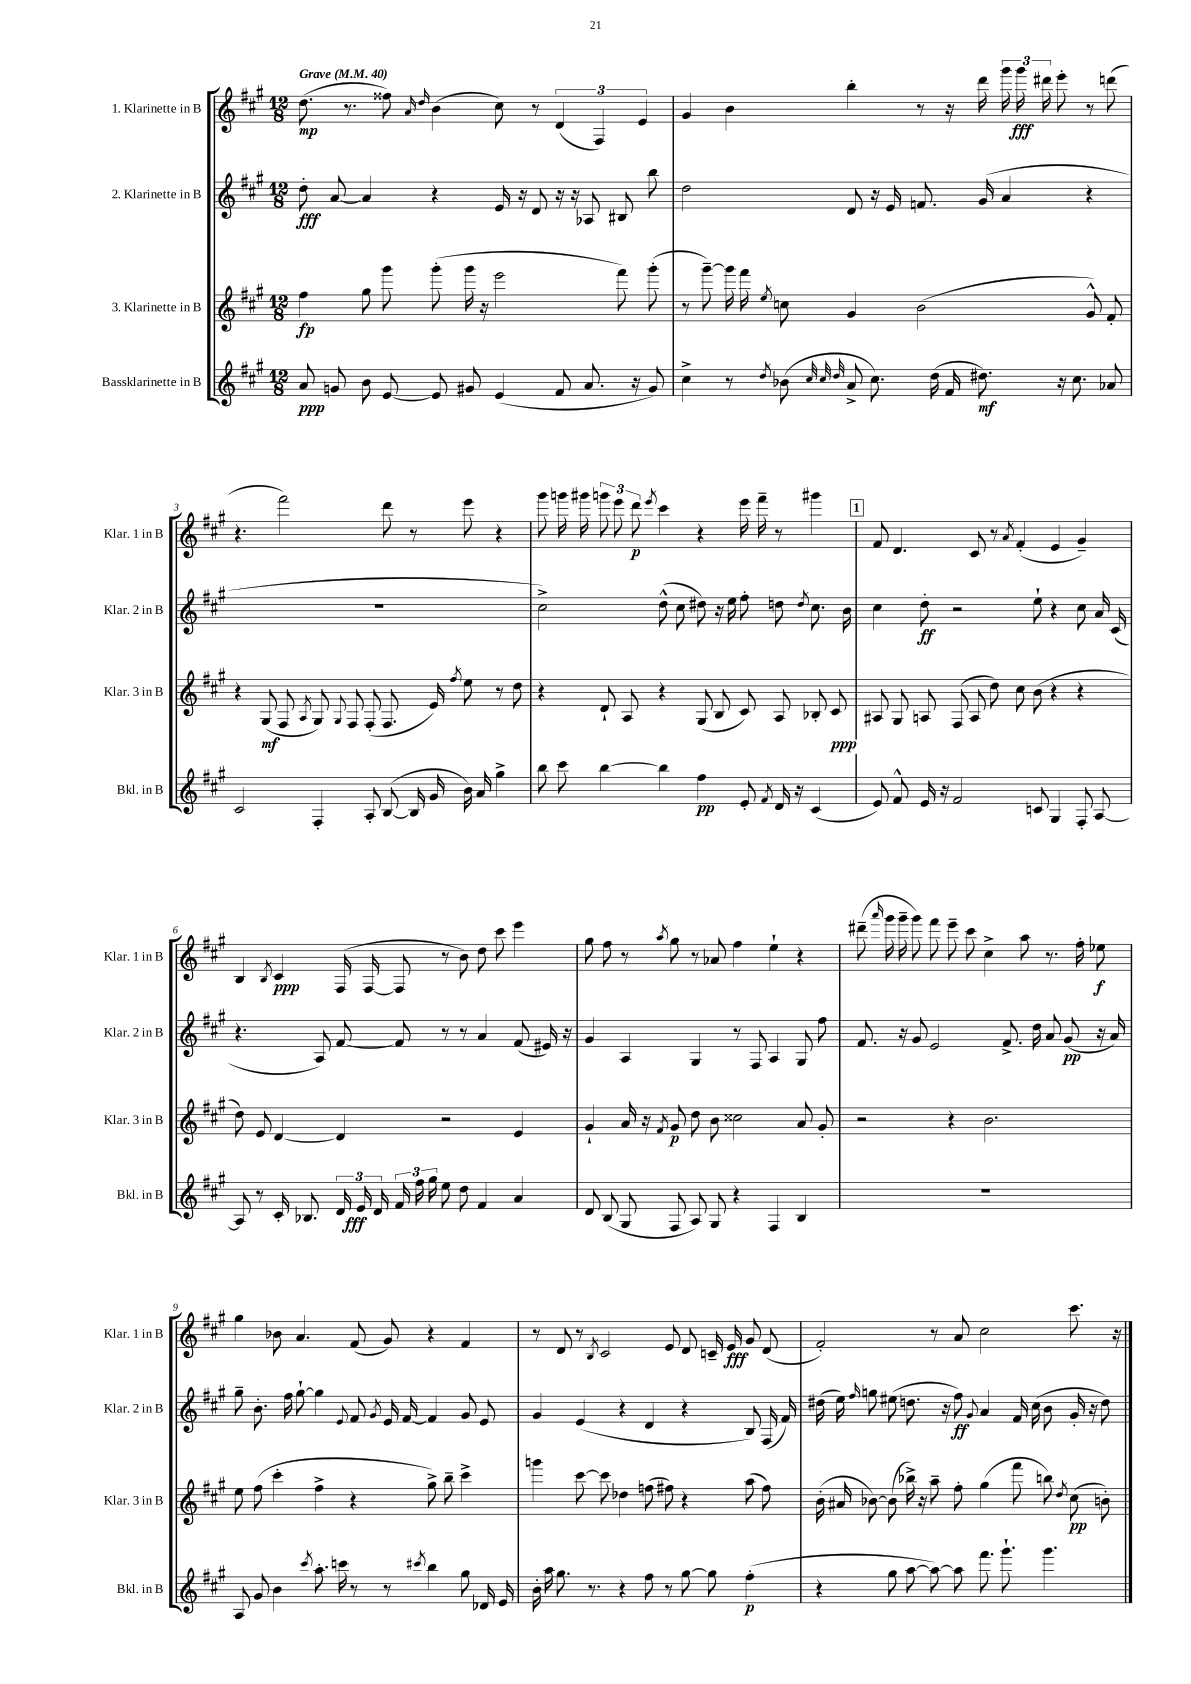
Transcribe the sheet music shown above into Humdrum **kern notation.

**kern	**kern	**kern	**kern
*staff4	*staff3	*staff2	*staff1
*clefG2	*clefG2	*clefG2	*clefG2
*k[f#c#g#]	*k[f#c#g#]	*k[f#c#g#]	*k[f#c#g#]
*M12/8	*M12/8	*M12/8	*M12/8
*MM40	*MM40	*MM40	*MM40
8a	4ff#	8dd'	(8.dd
8g	.	[8a	.
.	.	.	8.r
8b	8gg#	4a]	.
[8e	8ggg#	.	8ff##)
.	.	.	16qqa
.	.	.	16qqdd
8e]	(8ggg#'	4r	(4b
8g#	16ggg#	.	.
.	16r	.	.
(4e	2eee	16e	8cc#)
.	.	16r	.
.	.	8d	8r
8f#	.	16r	(6d
.	.	16r	.
8.a	.	8A-	.
.	.	.	6F#)
.	8fff#)	8B#	.
16r	.	.	.
.	.	.	6e
8g#)	(8ggg#'	8bb	.
=	=	=	=
4cc#^	8r	2dd	4g#
.	[8ggg#~)	.	.
8r	16ggg#]	.	4b
.	16fff#	.	.
8qdd	8qee	.	.
(8b-	8cc	.	.
32qqcc#	.	.	.
32qqcc#	.	.	.
32qqdd	.	.	.
8a^	4g#	8d	4bb'
8.cc#)	.	16r	.
.	.	16e	.
.	(2b	8.f	8r
(16dd	.	.	.
16f#	.	.	16r
8.dd#)	.	(16g#	16ddd
.	.	4a	24ggg#
.	.	.	24ggg#
.	.	.	24ddd#
16r	.	.	8eee'
8.cc#	.	.	.
.	8g#^^)	4r	8r
8a-	8f#'	.	(8ddd
=	=	=	=
2c#	4r	1.r	4.r
.	(8G#	.	.
.	8F#	.	2fff#)
.	8qA	.	.
4F#'	8G#)	.	.
.	8qqG#	.	.
.	8F#	.	.
8A'	(8F#'	.	.
([8B	8.F#	.	8ddd
16B]	.	.	8r
16g#	16e)	.	.
.	8qff#	.	.
16b)	8ee	.	8eee
16a	.	.	.
4gg#^	8r	.	4r
.	8dd	.	.
=	=	=	=
8bb	4r	2cc#^)	8ggg#
8ccc#	.	.	16ggg
.	.	.	16ggg#
[4bb	8d`	.	12ggg
.	.	.	12eee
.	8A	.	.
.	.	.	12ddd
.	.	.	8qeee
4bb]	4r	(8dd^^	4ccc#
.	.	8cc#	.
4ff#	(8G#	8dd#)	4r
.	8B	16r	.
.	.	16ee	.
8e'	8c#)	8ff#'	16eee
.	.	.	16fff#~
8qf#	.	.	.
16d	8A	8dd	8r
16r	.	.	.
.	.	8qdd	.
(4c#	8B-'	8.cc#	4ggg#
.	8c#	.	.
.	.	16b	.
=	=	=	=
8e)	8A#	4cc#	8f#
8f#^^	8G#	.	4.d
16e	8A	8dd'	.
16r	.	.	.
2f#	(8F#	2r	.
.	8A	.	8c#
.	8dd)	.	8r
.	.	.	8qa
.	8cc#	.	(4f#'
8c	(8b	8ee`	.
4G#	4r	4r	4e
8F#'	4r	8cc#	4g#~)
[8A	.	16a	.
.	.	(16c#	.
=	=	=	=
8A]	8dd)	4.r	4B
8r	8e	.	.
.	.	.	8qB
16c#'	[4d	.	4c#
8.B-	.	.	.
.	.	8A)	.
24d	4d]	[8f#	(16F#
24e	.	.	.
.	.	.	[16F#
24d	.	.	.
24f#	.	8f#]	8F#]
24ff#	.	.	.
24gg#	.	.	.
8ee	2r	8r	8r
8dd	.	8r	8b)
4f#	.	4a	8dd
.	.	.	8ccc#
4a	4e	(8f#	4eee
.	.	16e#)	.
.	.	16r	.
=	=	=	=
8d	4g#`	4g#	8gg#
(8B	.	.	8ff#
8G#	16a	4A	8r
.	16r	.	.
.	8qf#	.	8qaa
8F#	8g#	.	8gg#
8A)	8dd	4G#	8r
8G#	8b	.	8a-
4r	2cc##	8r	4ff#
.	.	8F#	.
4F#	.	4A	4ee`
4B	8a	8G#	4r
.	8g#'	8ff#	.
=	=	=	=
1.r	2r	8.f#	(8ddd#~
.	.	.	16qqaaa
.	.	.	16ggg#
.	.	16r	16ggg#~
.	.	8g#	8ggg#)
.	.	2e	8fff#
.	4r	.	8eee~
.	.	.	8ccc#
.	2.b	.	4cc#^
.	.	8.f#^	.
.	.	.	8aa
.	.	16dd	.
.	.	8a	8.r
.	.	(8g#	.
.	.	.	16ff#'
.	.	16r	8ee-
.	.	16a)	.
=	=	=	=
8A	8ee	8gg#~	4gg#
8g#	(8ff#	8.b'	.
4b	4ccc#'	.	8b-
.	.	16ff#	.
.	.	[8gg#`	4.a
8qccc#	.	.	.
8.aa'	4ff#^	4gg#]	.
16ccc	.	.	.
.	.	8qqe	.
8r	4r	8f#	(8f#
.	.	8qg#	.
8r	.	16e	8g#)
.	.	[16f#	.
8qccc#	.	.	.
4bb	8gg#^)	4f#]	4r
.	8bb~	.	.
8gg#	4ccc#^	8g#	4f#
16d-	.	8e	.
16e	.	.	.
=	=	=	=
16b'	4ggg	4g#	8r
16aa	.	.	.
8.gg#	.	.	8d
.	[8ccc#	(4e	8r
8.r	.	.	.
.	.	.	8qB
.	8ccc#]	.	2c#
4r	4dd-	4r	.
8ff#	(8ff	4d	.
8r	8ff#)	.	8e
[8gg#	4r	4r	8d
8gg#]	.	.	16c~
.	.	.	16e
(4ff#'	(8aa	8B)	8g#
.	8ff#)	(16F#	(8d
.	.	16f#)	.
=	=	=	=
4r	(16b'	(16dd#	2f#')
.	16a#	16ee)	.
.	.	16qqff#	.
.	[8b-)	8gg	.
8gg#	(8b-]	(8ee#	.
[8aa	16bb-^)	8.dd	.
.	16r	.	.
8aa_)	8aa~	.	8r
.	.	16r	.
8aa]	8ff#'	8ff#)	8a
.	.	8qqg#	.
8.fff#	(4gg#	4a	2cc#
8.ggg#`	.	.	.
.	8fff#	16f#	.
.	.	(16cc#	.
4.ggg#	8bb)	8b	.
.	8qdd	.	.
.	(8cc#	16g#'	8.ccc#
.	.	16r	.
.	8b')	8dd)	.
.	.	.	16r
==	==	==	==
*-	*-	*-	*-
